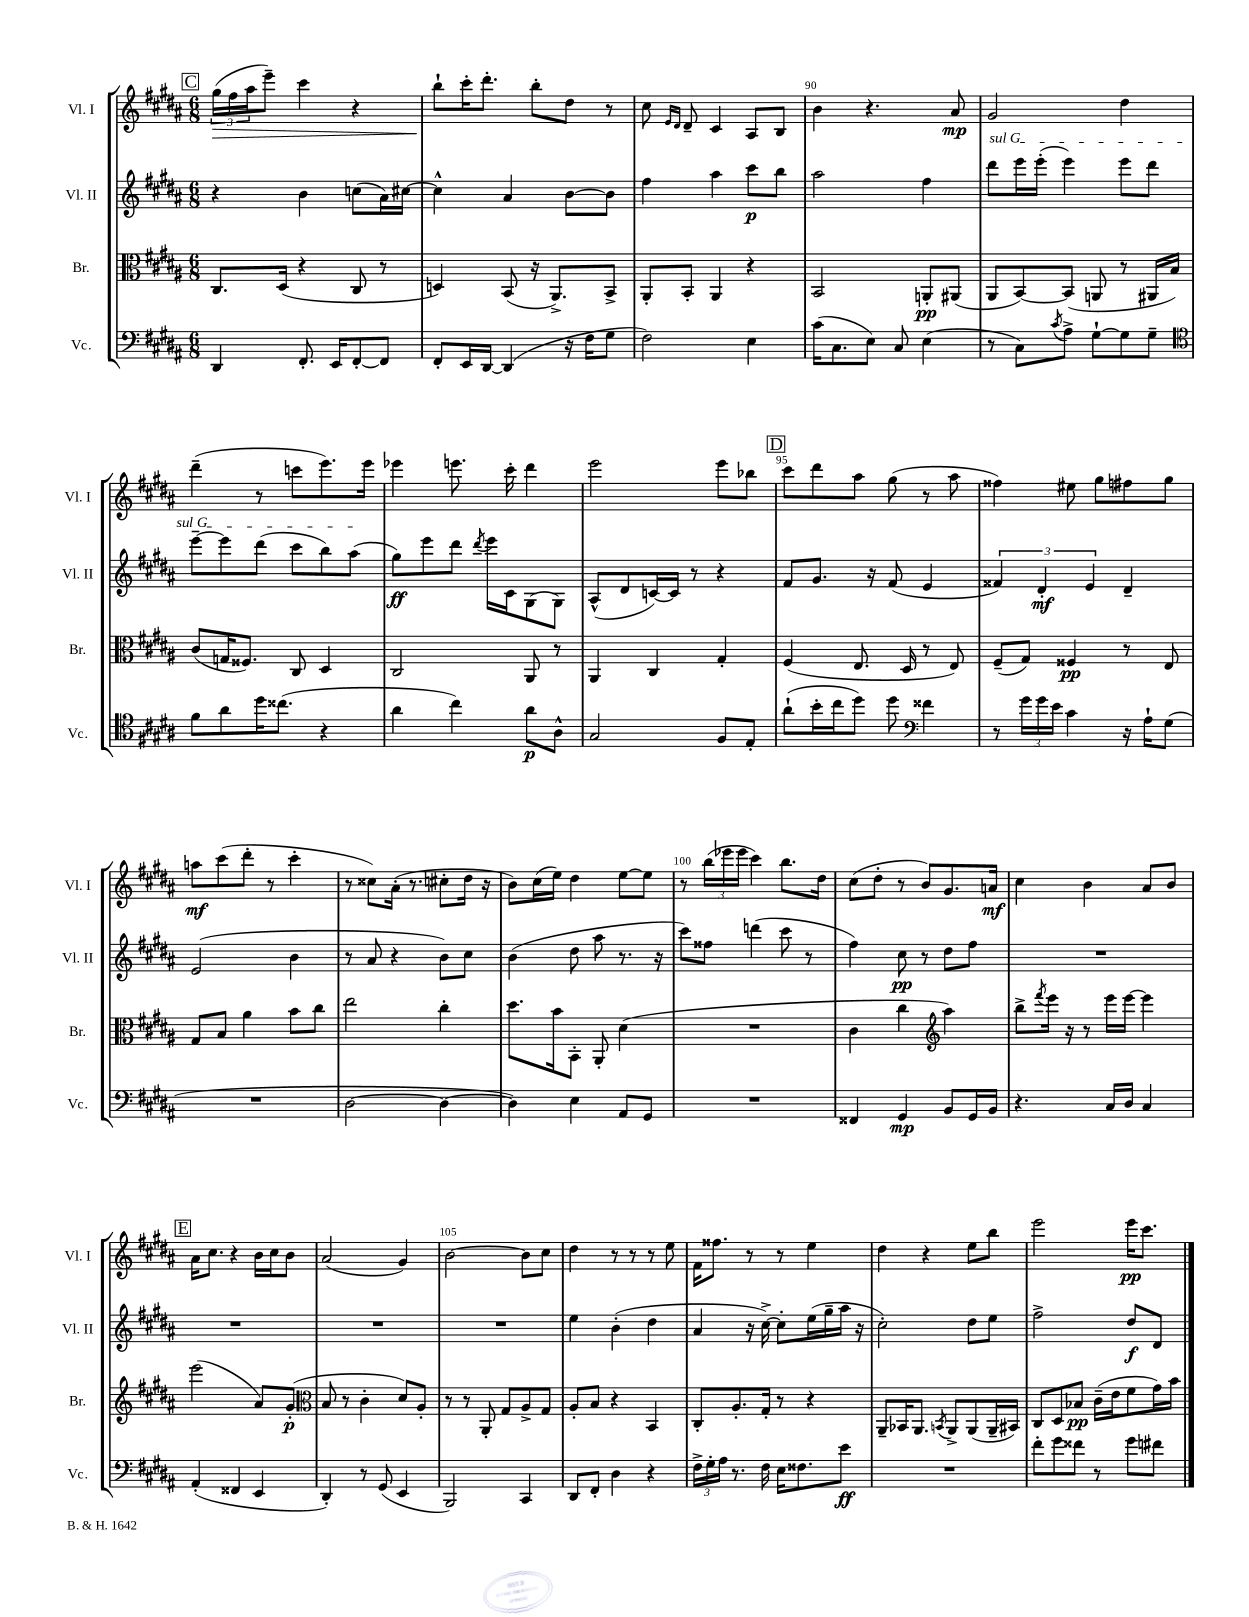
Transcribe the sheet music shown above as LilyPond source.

<<
\new StaffGroup <<
\new Staff = "s0" \with { instrumentName = "Vl. I" shortInstrumentName = "Vl. I" } {
    \clef treble \key b \major \numericTimeSignature \time 6/8
    \mark \markup { \box "C" } \tuplet 3/2 { gis''16\>( fis''16 ais''16 } e'''8--) cis'''4 r4 |
    b''8-!\! cis'''16-. dis'''8.-. b''8-. dis''8 r8 |
    cis''8 \grace { e'16 dis'16 } dis'8-- cis'4 ais8 b8 |
    b'4 r4. ais'8\mp |
    gis'2 dis''4 |
    dis'''4--( r8 c'''8 e'''8.) e'''16 |
    ees'''4 e'''8. cis'''16-. dis'''4 |
    e'''2 e'''8 bes''8 |
    \mark \markup { \box "D" } cis'''8 dis'''8 ais''8 gis''8( r8 ais''8 |
    fisis''4) eis''8 gis''8 fis''8 gis''8 |
    a''8\mf cis'''8( dis'''8-. r8 cis'''4-. |
    r8 cisis''8) ais'16-.( r8. cis''8-. dis''16 r16 |
    b'8) cis''16( e''16) dis''4 e''8~ e''8 |
    r8 \tuplet 3/2 { b''16( ees'''16 ees'''16 } cis'''4) b''8. dis''16 |
    cis''8( dis''8-. r8 b'8) gis'8. a'16\mf |
    cis''4 b'4 ais'8 b'8 |
    \mark \markup { \box "E" } ais'16 cis''8. r4 b'16 cis''16 b'8 |
    ais'2( gis'4) |
    b'2~ b'8 cis''8 |
    dis''4 r8 r8 r8 e''8 |
    fis'16 fisis''8. r8 r8 e''4 |
    dis''4 r4 e''8 b''8 |
    e'''2 e'''16\pp cis'''8. \bar "|." |
}
\new Staff = "s1" \with { instrumentName = "Vl. II" shortInstrumentName = "Vl. II" } {
    \clef treble \key b \major \numericTimeSignature \time 6/8
    \mark \markup { \box "C" } r4 b'4 c''8( ais'16) cis''16~ |
    cis''4-^ ais'4 b'8~ b'8 |
    fis''4 ais''4 cis'''8\p b''8 |
    ais''2 fis''4 |
    \once \override TextSpanner.bound-details.left.text = \markup { \italic "sul G" } dis'''8\startTextSpan e'''16 e'''16-.( e'''4) e'''8 dis'''8 |
    e'''8~-- e'''8 dis'''8( cis'''8 b''8) ais''8\stopTextSpan( |
    gis''8\ff) e'''8 dis'''8 \acciaccatura { dis'''8 } e'''16 cis'16 gis8( gis8) |
    ais8-^( dis'8 c'16~) c'16 r8 r4 |
    \mark \markup { \box "D" } fis'8 gis'8. r16 fis'8( e'4 |
    \tuplet 3/2 { fisis'4) dis'4-.\mf e'4 } dis'4-- |
    e'2( b'4 |
    r8 ais'8 r4 b'8) cis''8 |
    b'4( dis''8 ais''8 r8. r16 |
    cis'''8) fisis''8 d'''4( cis'''8 r8 |
    fis''4) cis''8\pp r8 dis''8 fis''8 |
    R2. |
    \mark \markup { \box "E" } R2. |
    R2. |
    R2. |
    e''4 b'4-.( dis''4 |
    ais'4 r16 cis''16~->) cis''8-. e''16( gis''16-- ais''16 r16 |
    cis''2-.) dis''8 e''8 |
    fis''2-> dis''8\f dis'8 \bar "|." |
}
\new Staff = "s2" \with { instrumentName = "Br." shortInstrumentName = "Br." } {
    \clef alto \key b \major \numericTimeSignature \time 6/8
    \mark \markup { \box "C" } cis8. dis16( r4 cis8 r8 |
    d4) b,8( r16 ais,8.->) b,8-> |
    ais,8-. b,8-. ais,4 r4 |
    b,2 a,8-.\pp ais,8( |
    ais,8 b,8~) b,8( a,8 r8 ais,16 b16) |
    cis'8( g16 fisis8.) cis8 dis4 |
    cis2 ais,8 r8 |
    ais,4 cis4 gis4-. |
    \mark \markup { \box "D" } fis4( e8. dis16 r8 e8) |
    fis8--( gis8) fisis4\pp r8 e8 |
    gis8 b8 ais'4 b'8 cis''8 |
    e''2 cis''4-. |
    dis''8. b'16 b,8-. ais,8-. dis'4( |
    R2. |
    cis'4 cis''4 \clef treble ais''4) |
    b''8-> \acciaccatura { fis'''8 } e'''16 r16 r8 e'''16 e'''16~ e'''4 |
    \mark \markup { \box "E" } e'''2( ais'8) gis'8-.\p( |
    \clef alto b8 r8 cis'4-. dis'8) ais8-. |
    r8 r8 ais,8-. gis8 ais8-> gis8 |
    ais8-. b8 r4 b,4 |
    cis8-. ais8.-. gis16-. r8 r4 |
    ais,8-- bes,16 ais,8. \acciaccatura { b,8 } ais,8-> ais,8( ais,16-- bis,16) |
    cis8 dis8 bes8\pp cis'16--( e'16 fis'8 gis'16) b'16 \bar "|." |
}
\new Staff = "s3" \with { instrumentName = "Vc." shortInstrumentName = "Vc." } {
    \clef bass \key b \major \numericTimeSignature \time 6/8
    \mark \markup { \box "C" } dis,4 fis,8.-. e,16 fis,8~-. fis,8 |
    fis,8-. e,16 dis,16~ dis,4( r16 fis16 gis8 |
    fis2) e4 |
    cis'16( cis8. e8) cis8 e4( |
    r8 cis8) \acciaccatura { cis'8 } ais8-> gis8~-! gis8 gis8-- |
    \clef tenor fis'8 ais'8 dis''16 cisis''8.( r4 |
    ais'4 cis''4) ais'8\p ais8-^ |
    gis2 fis8 e8-. |
    \mark \markup { \box "D" } ais'8-!( b'16-. cis''16 dis''8) dis''8 \clef bass fisis'4 |
    r8 \tuplet 3/2 { gis'16 gis'16 e'16 } cis'4 r16 ais16-! gis8( |
    R2. |
    dis2~ dis4~ |
    dis4) e4 ais,8 gis,8 |
    R2. |
    fisis,4 gis,4\mp b,8 gis,16 b,16 |
    r4. cis16 dis16 cis4 |
    \mark \markup { \box "E" } ais,4-.( fisis,4 e,4 |
    dis,4-.) r8 gis,8( e,4 |
    b,,2) cis,4 |
    dis,8 fis,8-. dis4 r4 |
    \tuplet 3/2 { fis16-> gis16-. ais16 } r8. fis16 e16 fisis8. e'8\ff |
    R2. |
    fis'8-. gis'8 fisis'8 r8 gis'8 fis'8 \bar "|." |
}
>>
>>
\layout { \context { \Score currentBarNumber = #87 \override BarNumber.break-visibility = ##(#f #t #t) barNumberVisibility = #(every-nth-bar-number-visible 5) } }
